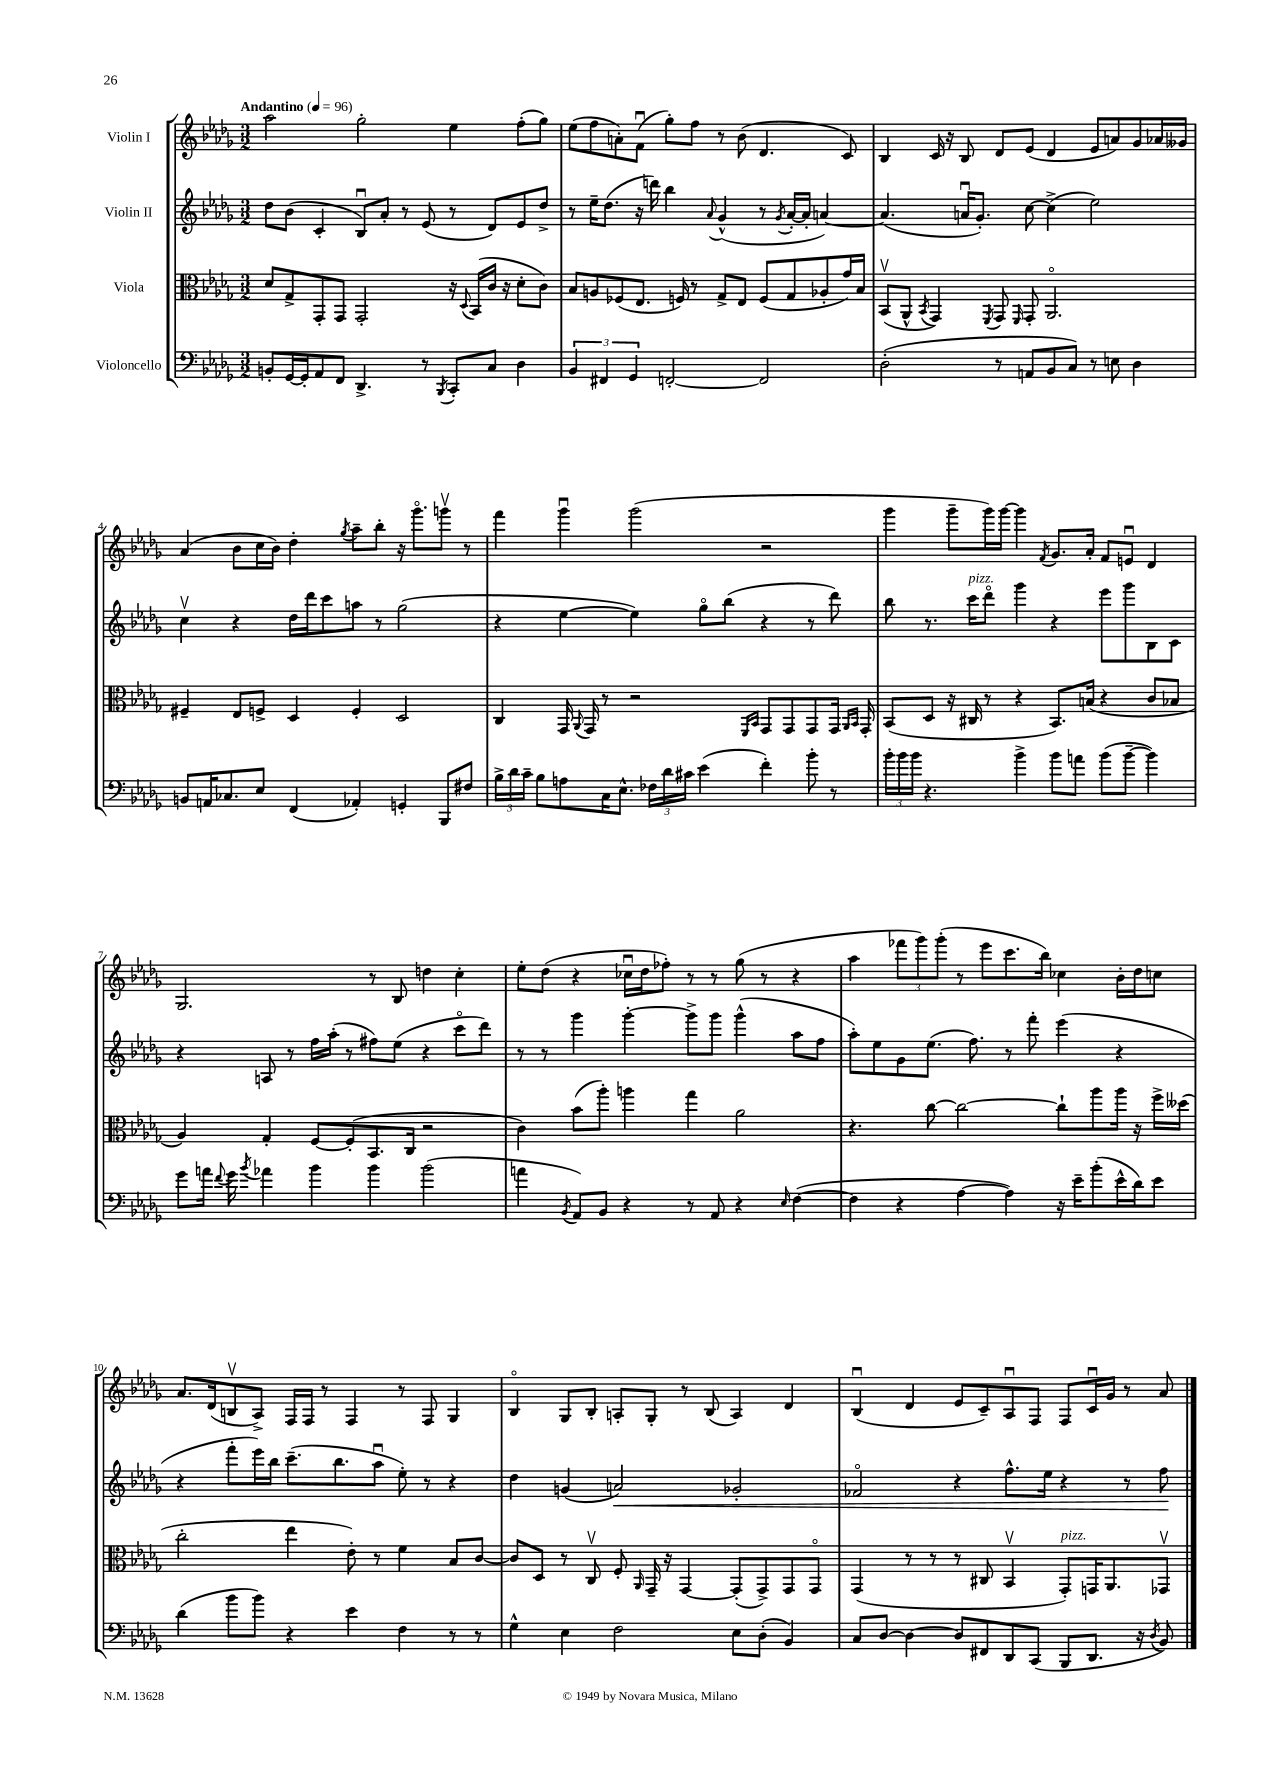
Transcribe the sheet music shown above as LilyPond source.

<<
\new StaffGroup <<
\new Staff = "s0" \with { instrumentName = "Violin I" } {
    \clef treble \key des \major \numericTimeSignature \time 3/2 \tempo "Andantino" 4 = 96
    \autoBeamOff aes''2 ges''2-. ees''4 f''8[-.( ges''8]) |
    ees''8[( f''8 a'8-.) f'8]\downbow( ges''8[-.) f''8] r8 bes'8( des'4. c'8) |
    bes4 c'16 r16 bes8 des'8[ ees'8]( des'4 ees'8[ a'8) ges'8 aes'16 geses'16] |
    aes'4( bes'8[ c''16 bes'16]) des''4-. \acciaccatura { ges''8 } aes''8[-- bes''8]-. r16 ges'''8.[\flageolet g'''8]\upbow r8 |
    f'''4 ges'''4\downbow ges'''2( r2 |
    ges'''4 ges'''8[-- ges'''16) ges'''16]~ ges'''4 \acciaccatura { f'8 } ges'8.[ aes'16]-. f'8[ e'8]\downbow des'4 |
    ges2. r8 bes8 d''4 c''4-. |
    ees''8[-. des''8]( r4 ces''16[\downbow des''16 fes''8]-.) r8 r8 ges''8( r8 r4 |
    aes''4 \tuplet 3/2 { fes'''8[ ges'''8) ges'''8]-.( } r8 ees'''8[ c'''8. bes''16]) ces''4 bes'16[-. des''16 c''8] |
    aes'8.[ des'16( b8\upbow aes8]->) f16[ f16] r8 f4 r8 f8 ges4 |
    bes4\flageolet ges8[ bes8]-. a8[-. ges8]-. r8 bes8( a4) des'4 |
    bes4\downbow( des'4 ees'8[ c'8--) aes8\downbow f8] f8[ c'16\downbow ges'16] r8 aes'8 \bar "|." |
}
\new Staff = "s1" \with { instrumentName = "Violin II" } {
    \clef treble \key des \major \numericTimeSignature \time 3/2
    \autoBeamOff des''8[ bes'8]( c'4-. bes8[\downbow) aes'8]-. r8 ees'8( r8 des'8[) ees'8 des''8]-> |
    r8 ees''16[-- des''8.]( r16 d'''16) bes''4 \appoggiatura { aes'8 } ges'4-^( r8 \acciaccatura { ges'8 } aes'16[~-. aes'16]-. a'4~) |
    a'4.( a'16[\downbow ges'8.]-.) c''8~ c''4->( ees''2) |
    c''4\upbow r4 des''16[ des'''16 c'''8 a''8] r8 ges''2( |
    r4 ees''4~ ees''4) ges''8[\flageolet bes''8]( r4 r8 des'''8) |
    bes''8 r8. c'''16[^\markup { \italic "pizz." } des'''8]\flageolet ges'''4 r4 ees'''8[ ges'''8 bes8 c'8] |
    r4 a8 r8 f''16[ aes''16]-.( r8 fis''8[) ees''8]( r4 c'''8[\flageolet des'''8]) |
    r8 r8 ges'''4 ges'''4~-. ges'''8[-> ges'''8] ges'''4-^( aes''8[ f''8] |
    aes''8[-.) ees''8 ges'8 ees''8.]( f''8.) r8 f'''8-. ees'''4( r4 |
    r4 f'''8[-. ees'''16) bes''16] c'''8.[--( bes''8. aes''8]\downbow ees''8-.) r8 r4 |
    des''4 g'4( a'2\<) ges'2-. |
    fes'2\flageolet r4 f''8.[-^ ees''16] r4 r8 f''8\! \bar "|." |
}
\new Staff = "s2" \with { instrumentName = "Viola" } {
    \clef alto \key des \major \numericTimeSignature \time 3/2
    \autoBeamOff des'8[ ges8-> ges,8-. ges,8] ges,2-. r16 \appoggiatura { des8 } bes,16[( c'16] r16 des'8[-. c'8]) |
    bes8[ a8 fes8( ees8.] f16) r8 ges8[-> ees8] f8[( ges8 aes8-. ges'16) bes16] |
    bes,8[\upbow( aes,8]-^ \acciaccatura { bes,8 } ges,4) \acciaccatura { f,8 } ges,8 \grace { f,16 } ges,8-. aes,2.\flageolet |
    fis4-- ees8[ f8]-> des4 f4-. des2 |
    c4 ges,16 \appoggiatura { aes,8 } ges,16 r8 r2 \grace { f,16[ bes,16] } ges,8[ ges,8 ges,8 ges,16] \grace { aes,16[ bes,16] } ges,16-. |
    bes,8[( des8] r16 cis16 r8 r4 bes,8.[) b16]( r4 c'8[ bes8] |
    aes4) ges4-. f8[~ f8-.( bes,8. c16] r2 |
    c'4) bes'8[( aes''8]-.) a''4 ges''4 aes'2 |
    r4. c''8~ c''2~ c''8[-! aes''8 aes''16] r16 f''16[-> deses''16]( |
    c''2-. ees''4 ees'8-.) r8 f'4 bes8[ c'8]~ |
    c'8[ des8] r8 c8\upbow f8-. \grace { aes,16 } ges,16-- r16 ges,4~ ges,8[-.( ges,8->) ges,8 ges,8]\flageolet |
    ges,4( r8 r8 r8 cis8 bes,4\upbow ges,8[-.^\markup { \italic "pizz." }) g,16 aes,8. ges,8]\upbow \bar "|." |
}
\new Staff = "s3" \with { instrumentName = "Violoncello" } {
    \clef bass \key des \major \numericTimeSignature \time 3/2
    \autoBeamOff b,8[-. ges,16~ ges,16-. aes,8 f,8] des,4.-> r8 \acciaccatura { bes,,8 } c,8[-. c8] des4 |
    \tuplet 3/2 { bes,4 fis,4 ges,4 } f,2~-. f,2 |
    des2-.( r8 a,8[ bes,8 c8]) r8 e8 des4 |
    b,8[ a,16 ces8. ees8] f,4( aes,4-.) g,4-. bes,,8[ fis8] |
    \tuplet 3/2 { bes16[-> des'16 c'16]-- } bes8[ a8 c16 ees8.]-^ \tuplet 3/2 { fes16[ des'16 cis'16] } ees'4( f'4-.) bes'8-. r8 |
    \tuplet 3/2 { bes'16[-. bes'16 bes'16] } r4. bes'4-> bes'8[ a'8] bes'8[( bes'8]~-- bes'4) |
    ges'8[ a'16] \appoggiatura { f'8 } ges'16 \acciaccatura { bes'8 } aes'4 bes'4 bes'4 bes'2( |
    a'4 \acciaccatura { bes,8 } aes,8[) bes,8] r4 r8 aes,8 r4 \grace { ees16 } f4~( |
    f4 r4 aes4~ aes4) r16 ees'16[-- bes'8-.( ees'16-^ des'16) ees'8] |
    des'4( bes'8[ bes'8]) r4 ees'4 f4 r8 r8 |
    ges4-^ ees4 f2 ees8[ des8]-.( bes,4) |
    c8[ des8]~ des4~ des8[ fis,8 des,8 c,8]( bes,,8[ des,8.] r16 \acciaccatura { des8 } bes,8) \bar "|." |
}
>>
>>
